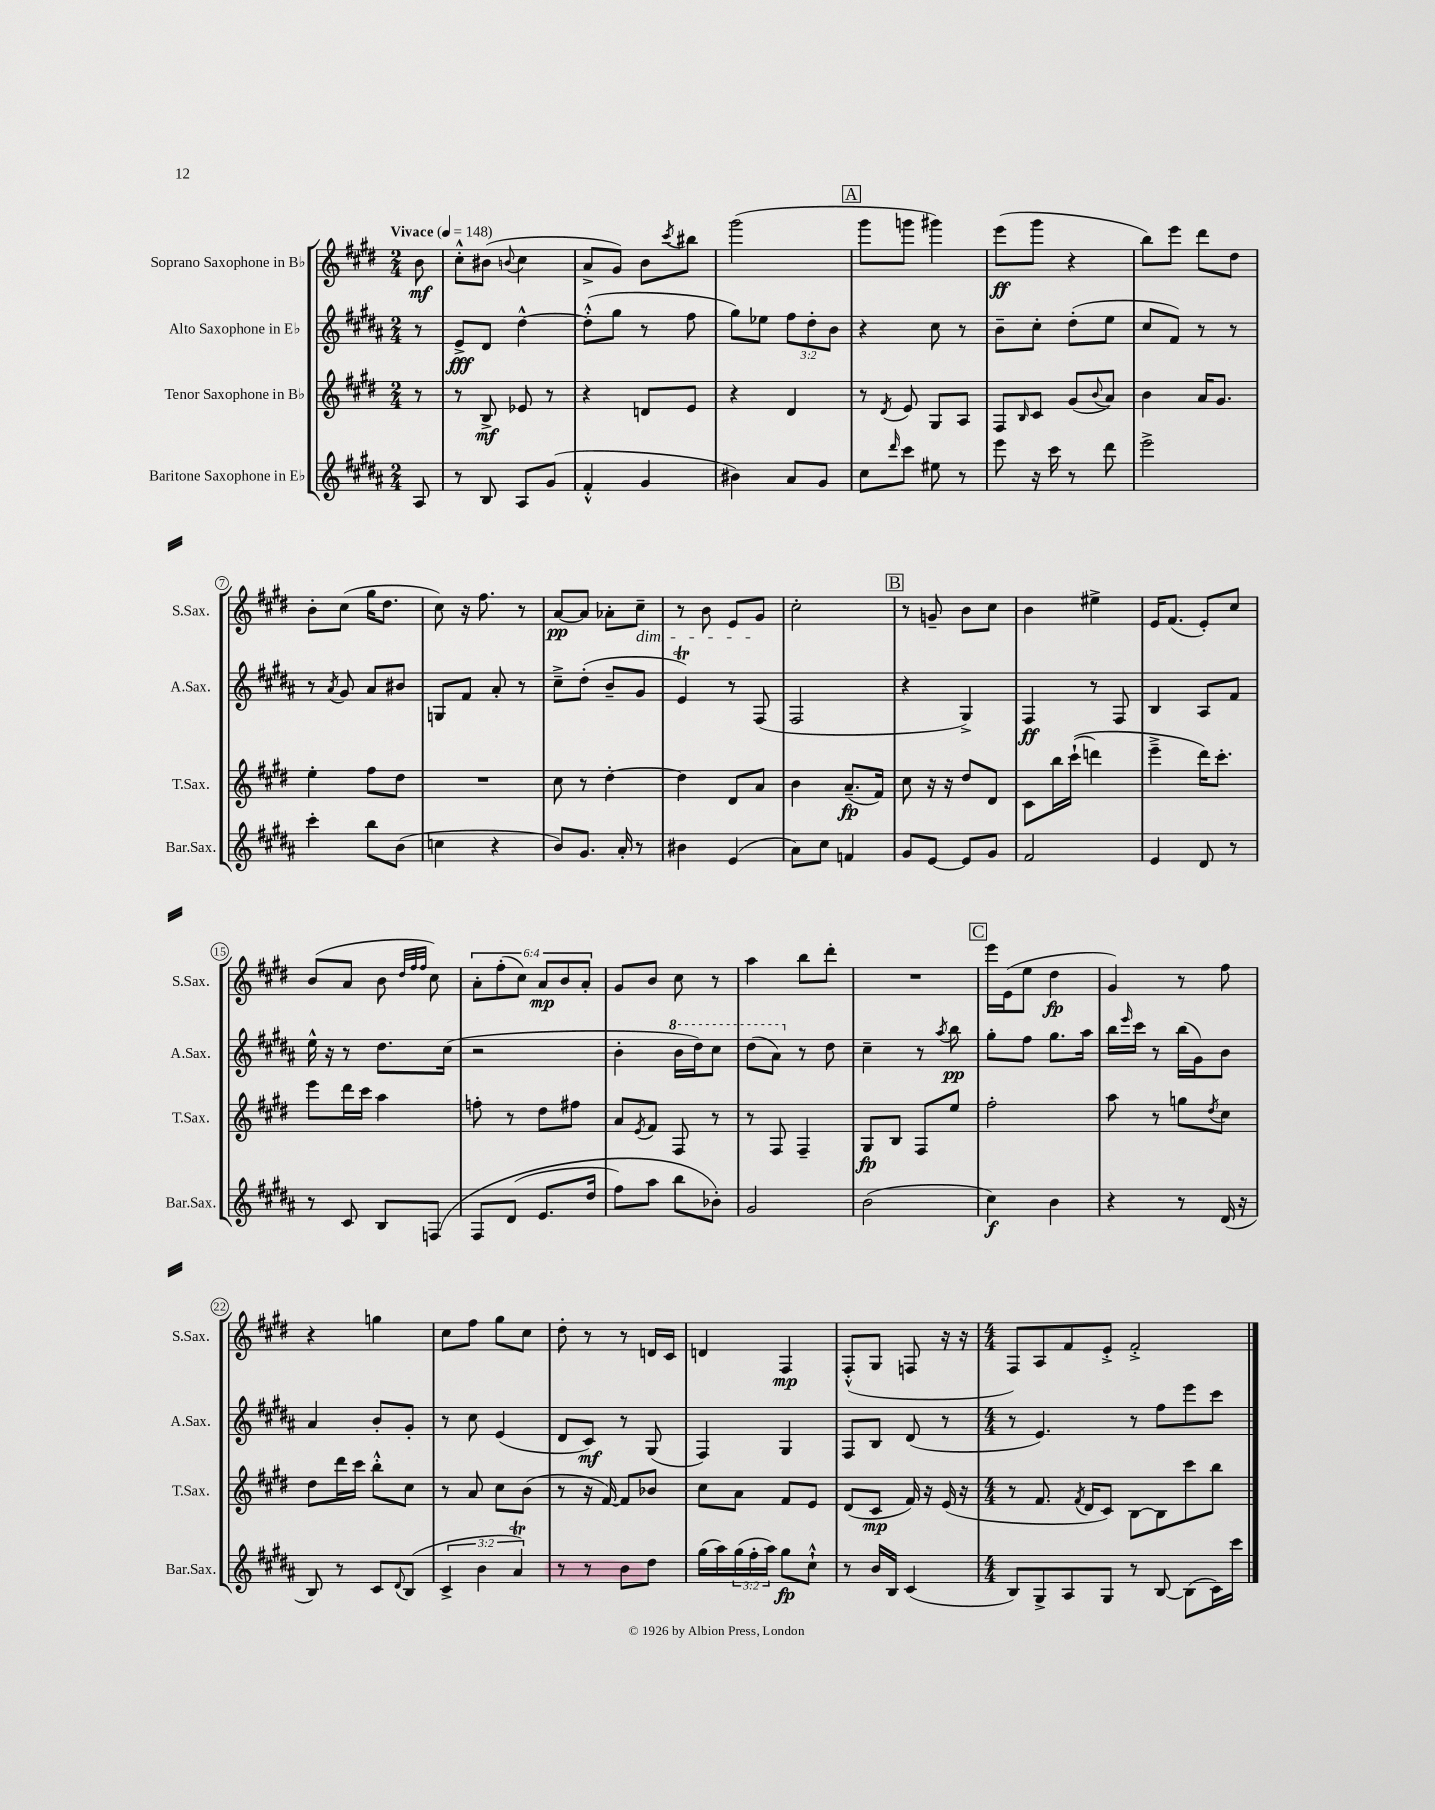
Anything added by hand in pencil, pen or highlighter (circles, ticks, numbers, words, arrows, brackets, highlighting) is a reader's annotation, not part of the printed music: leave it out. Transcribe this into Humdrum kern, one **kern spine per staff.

**kern	**dynam	**kern	**dynam	**kern	**dynam	**kern	**dynam
*part4	*part4	*part3	*part3	*part2	*part2	*part1	*part1
*staff4	*staff4	*staff3	*staff3	*staff2	*staff2	*staff1	*staff1
*I"Baritone Saxophone in E♭	*	*I"Tenor Saxophone in B♭	*	*I"Alto Saxophone in E♭	*	*I"Soprano Saxophone in B♭	*
*I'Bar.Sax.	*	*I'T.Sax.	*	*I'A.Sax.	*	*I'S.Sax.	*
*clefG2	*	*clefG2	*	*clefG2	*	*clefG2	*
*k[f#c#g#d#a#]	*	*k[f#c#g#d#]	*	*k[f#c#g#d#a#]	*	*k[f#c#g#d#]	*
*M2/4	*	*M2/4	*	*M2/4	*	*M2/4	*
*MM148	*	*MM148	*	*MM148	*	*MM148	*
=	=	=	=	=	=	=	=
!	!	!	!	!	!	!LO:TX:a:B:t=Vivace	!
8A#/	.	8r	.	8r	.	8b\	mf
=1	=1	=1	=1	=1	=1	=1	=1
8r	.	8r	.	8e^/L	fff	8cc#'^^\L	.
8B/	.	8B^/	mf	8d#/J	.	(8b#X\J	.
.	.	.	.	.	.	8qqbn/	.
8A#/L	.	8e-X/	.	[4dd#^^\	.	4cc#\	.
(8g#/J	.	8r	.	.	.	.	.
=2	=2	=2	=2	=2	=2	=2	=2
4f#'^^/	.	4r	.	(8dd#'^^\L]	.	8a^/L	.
.	.	.	.	8gg#\J	.	8g#/J)	.
4g#/	.	8dn/L	.	8r	.	8b\L	.
.	.	.	.	.	.	8qccc#/	.
.	.	8e/J	.	8ff#\	.	8bb#X\J	.
=3	=3	=3	=3	=3	=3	=3	=3
4b#X\)	.	4r	.	8gg#\L)	.	(2ggg#\	.
.	.	.	.	8ee-X\J	.	.	.
8a#/L	.	4d#/	.	12ff#\L	.	.	.
.	.	.	.	12dd#'\	.	.	.
8g#/J	.	.	.	.	.	.	.
.	.	.	.	12b\J	.	.	.
!!LO:REH:place=s1:t=A
=4	=4	=4	=4	=4	=4	=4	=4
8cc#\L	.	8r	.	4r	.	8ggg#\L	.
16qqddd#/	.	8qd#/	.	.	.	.	.
8ccc#\J	.	8e/	.	.	.	8gggn\J	.
8ee#X\	.	8G#/L	.	8cc#\	.	4ggg#X\)	.
8r	.	8A/J	.	8r	.	.	.
=5	=5	=5	=5	=5	=5	=5	=5
8eee\	.	8F#/L	.	8b~\L	.	(8eee\L	ff
.	.	16qqB/	.	.	.	.	.
16r	.	8c#/J	.	8cc#'\J	.	8ggg#\J	.
16ccc#\	.	.	.	.	.	.	.
8r	.	(8g#/L	.	(8dd#'\L	.	4r	.
.	.	8qqb/	.	.	.	.	.
8ddd#\	.	8a/J)	.	8ee\J	.	.	.
=6	=6	=6	=6	=6	=6	=6	=6
2eee^\	.	4b\	.	8cc#/L	.	8bb\L)	.
.	.	.	.	8f#/J)	.	8eee\J	.
.	.	16a/KL	.	8r	.	8ddd#\L	.
.	.	8.g#/J	.	.	.	.	.
.	.	.	.	8r	.	8dd#\J	.
!!LO:LB:g=z
=7	=7	=7	=7	=7	=7	=7	=7
4ccc#'\	.	4ee'\	.	8r	.	8b'\L	.
.	.	.	.	8qa#/	.	.	.
.	.	.	.	8g#/	.	(8cc#\J	.
8bb\L	.	8ff#\L	.	8a#/L	.	16gg#\KL	.
.	.	.	.	.	.	8.dd#\J	.
(8b\J	.	8dd#\J	.	8b#X/J	.	.	.
=8	=8	=8	=8	=8	=8	=8	=8
4ccn\	.	2r	.	8Gn/L	.	8cc#\)	.
.	.	.	.	8f#/J	.	16r	.
.	.	.	.	.	.	8.ff#\	.
4r	.	.	.	8a#'/	.	.	.
.	.	.	.	8r	.	8r	.
=9	=9	=9	=9	=9	=9	=9	=9
8b/L)	.	8cc#\	.	8cc#~^\L	.	[8a/L	pp
8.g#/J	.	8r	.	(8dd#'\J	.	8a/J]	.
.	.	[4dd#'\	.	8b~/L	.	8a-X'\L	.
16a#'/	.	.	.	.	.	.	.
!	!	!	!	!	!	!LO:TX:b:i:t=dim.	!
8r	.	.	.	8g#/J	.	8cc#~\J	.
=10	=10	=10	=10	=10	=10	=10	=10
4b#X\	.	4dd#\]	.	4eT/)	.	8r	.
.	.	.	.	.	.	8b\	.
(4e/	.	8d#/L	.	8r	.	8e/L	.
.	.	8a/J	.	(8F#/	.	8g#/J	.
=11	=11	=11	=11	=11	=11	=11	=11
8a#\L)	.	4b\	.	2F#/	.	2cc#'\	.
8cc#\J	.	.	.	.	.	.	.
4fn/	.	(8.a~/L	fp	.	.	.	.
.	.	16f#/Jk)	.	.	.	.	.
!!LO:REH:place=s1:t=B
=12	=12	=12	=12	=12	=12	=12	=12
8g#/L	.	8cc#\	.	4r	.	8r	.
[8e/J	.	16r	.	.	.	8gn~/	.
.	.	16r	.	.	.	.	.
8e/L]	.	8dd#/L	.	4G#^/)	.	8b\L	.
8g#/J	.	8d#/J	.	.	.	8cc#\J	.
=13	=13	=13	=13	=13	=13	=13	=13
2f#/	.	8c#\L	.	4F#/	ff	4b\	.
.	.	16bb\L	.	.	.	.	.
.	.	((16ccc#`\JJ	.	.	.	.	.
.	.	4dddn\)	.	8r	.	4ee#X^\	.
.	.	.	.	8F#/	.	.	.
=14	=14	=14	=14	=14	=14	=14	=14
4e/	.	4eee~^\	.	4B/	.	16e/KL	.
.	.	.	.	.	.	(8.f#/J	.
8d#/	.	16ddd#\KL)	.	8A#/L	.	8e'/L)	.
.	.	8.ccc#'\J	.	.	.	.	.
8r	.	.	.	8f#/J	.	8cc#/J	.
!!LO:LB:g=z
=15	=15	=15	=15	=15	=15	=15	=15
8r	.	8eee\L	.	16ee^^\	.	(8b/L	.
.	.	.	.	16r	.	.	.
8c#/	.	16ddd#\L	.	8r	.	8a/J	.
.	.	16ccc#\JJ	.	.	.	.	.
8B/L	.	4aa\	.	8.dd#\L	.	8b\	.
.	.	.	.	.	.	32qqdd#/LLL	.
.	.	.	.	.	.	32qqff#/	.
.	.	.	.	.	.	32qqff#/JJJ	.
(8Fn/J	.	.	.	.	.	8cc#\)	.
.	.	.	.	(16cc#\Jk	.	.	.
=16	=16	=16	=16	=16	=16	=16	=16
8F#/L	.	8ffn'\	.	2r	.	12a'\L	.
.	.	.	.	.	.	(12ff#'\	.
(8d#/J	.	8r	.	.	.	.	.
.	.	.	.	.	.	12cc#\J)	.
8.e/L	.	8dd#\L	.	.	.	12a/L	mp
.	.	.	.	.	.	12b/	.
.	.	8ff#X\J	.	.	.	.	.
.	.	.	.	.	.	12a'/J	.
16dd#/Jk	.	.	.	.	.	.	.
=17	=17	=17	=17	=17	=17	=17	=17
8ff#\L)	.	8a/L	.	4b'\	.	8g#/L	.
.	.	8qe/	.	.	.	.	.
8aa#\J	.	8f#/J	.	.	.	8b/J	.
*	*	*	*	*8va	*	*	*
8bb\L	.	8F#/	.	16bb\LL	.	8cc#\	.
.	.	.	.	16ddd#\J)	.	.	.
8b-X'\J)	.	8r	.	8ccc#\J	.	8r	.
=18	=18	=18	=18	=18	=18	=18	=18
2g#/	.	8r	.	(8ddd#\L	.	4aa\	.
.	.	8F#/	.	8aa#\J)	.	.	.
*	*	*	*	*X8va	*	*	*
.	.	4F#~/	.	8r	.	8bb\L	.
.	.	.	.	8dd#\	.	8ddd#'\J	.
=19	=19	=19	=19	=19	=19	=19	=19
(2b\	.	8G#/L	fp	4cc#~\	.	2r	.
.	.	8B/J	.	.	.	.	.
.	.	8F#/L	.	8r	.	.	.
.	.	.	.	8qaa#/	.	.	.
.	.	8ee/J	.	8bb\	pp	.	.
!!LO:REH:place=s1:t=C
=20	=20	=20	=20	=20	=20	=20	=20
4cc#\)	f	2ff#'\	.	8gg#'\L	.	16eee\LL	.
.	.	.	.	.	.	(16e\J	.
.	.	.	.	8ff#\J	.	8ee\J	.
4b\	.	.	.	8.gg#\L	.	4dd#\	fp
.	.	.	.	16aa#\Jk	.	.	.
=21	=21	=21	=21	=21	=21	=21	=21
4r	.	8aa\	.	16bb\LL	.	4g#/)	.
.	.	.	.	16qqeee/	.	.	.
.	.	.	.	16ccc#\JJ	.	.	.
.	.	8r	.	8r	.	.	.
8r	.	8ggn\L	.	(16bb\LL	.	8r	.
.	.	.	.	16g#\J)	.	.	.
.	.	8qdd#/	.	.	.	.	.
(16d#/	.	8cc#\J	.	8b\J	.	8ff#\	.
16r	.	.	.	.	.	.	.
!!LO:LB:g=z
=22	=22	=22	=22	=22	=22	=22	=22
8B/)	.	8dd#\L	.	4a#/	.	4r	.
8r	.	16ddd#\L	.	.	.	.	.
.	.	16ccc#\JJ	.	.	.	.	.
8c#/L	.	8bb'^^\L	.	8b'/L	.	4ggn\	.
8qqd#/	.	.	.	.	.	.	.
(8B/J	.	8cc#\J	.	8g#'/J	.	.	.
=23	=23	=23	=23	=23	=23	=23	=23
6c#^/	.	8r	.	8r	.	8cc#\L	.
.	.	8a/	.	8cc#\	.	8ff#\J	.
6b\	.	.	.	.	.	.	.
.	.	8cc#\L	.	(4e/	.	8gg#\L	.
6a#t/)	.	.	.	.	.	.	.
.	.	(8b\J	.	.	.	8cc#\J	.
=24	=24	=24	=24	=24	=24	=24	=24
8r	.	8r	.	8d#/L	.	8dd#'\	.
8r	.	16r	.	8c#/J)	mf	8r	.
.	.	[16f#/)	.	.	.	.	.
8b\L	.	8f#/L]	.	8r	.	8r	.
8dd#\J	.	8b-X/J	.	(8G#/	.	16dn/LL	.
.	.	.	.	.	.	16c#/JJ	.
=25	=25	=25	=25	=25	=25	=25	=25
(16gg#\LL	.	8cc#\L	.	4F#/)	.	4dn/	.
16aa#\)	.	.	.	.	.	.	.
(24gg#\	.	8a\J	.	.	.	.	.
24ff#'\	.	.	.	.	.	.	.
24aa#\JJ)	.	.	.	.	.	.	.
8gg#\L	fp	8f#/L	.	4G#/	.	4F#/	mp
8cc#`^^\J	.	8e/J	.	.	.	.	.
=26	=26	=26	=26	=26	=26	=26	=26
8r	.	(8d#/L	.	8F#/L	.	(8F#'^^/L	.
16b/LL	.	8c#/J	mp	8B/J	.	8G#/J	.
16B/JJ	.	.	.	.	.	.	.
(4c#/	.	16f#/)	.	(8d#/	.	8Fn/	.
.	.	16r	.	.	.	.	.
.	.	(16e/	.	8r	.	16r	.
.	.	16r	.	.	.	16r	.
=27	=27	=27	=27	=27	=27	=27	=27
*M4/4	*	*M4/4	*	*M4/4	*	*M4/4	*
8B/L)	.	8r	.	8r	.	8F#/L)	.
8G#^/	.	8.f#/	.	4.e/)	.	8A/	.
8A#/	.	.	.	.	.	8f#/	.
.	.	8qf#/	.	.	.	.	.
.	.	16d#/KL	.	.	.	.	.
8G#/J	.	8c#/J)	.	.	.	8e'^/J	.
8r	.	[8B\L	.	8r	.	2f#'^/	.
[8B/	.	8B\]	.	8ff#\L	.	.	.
(8B\L]	.	8ccc#\	.	8eee\	.	.	.
16c#\L)	.	8bb\J	.	8ccc#\J	.	.	.
16ccc#\JJ	.	.	.	.	.	.	.
==	==	==	==	==	==	==	==
*-	*-	*-	*-	*-	*-	*-	*-
